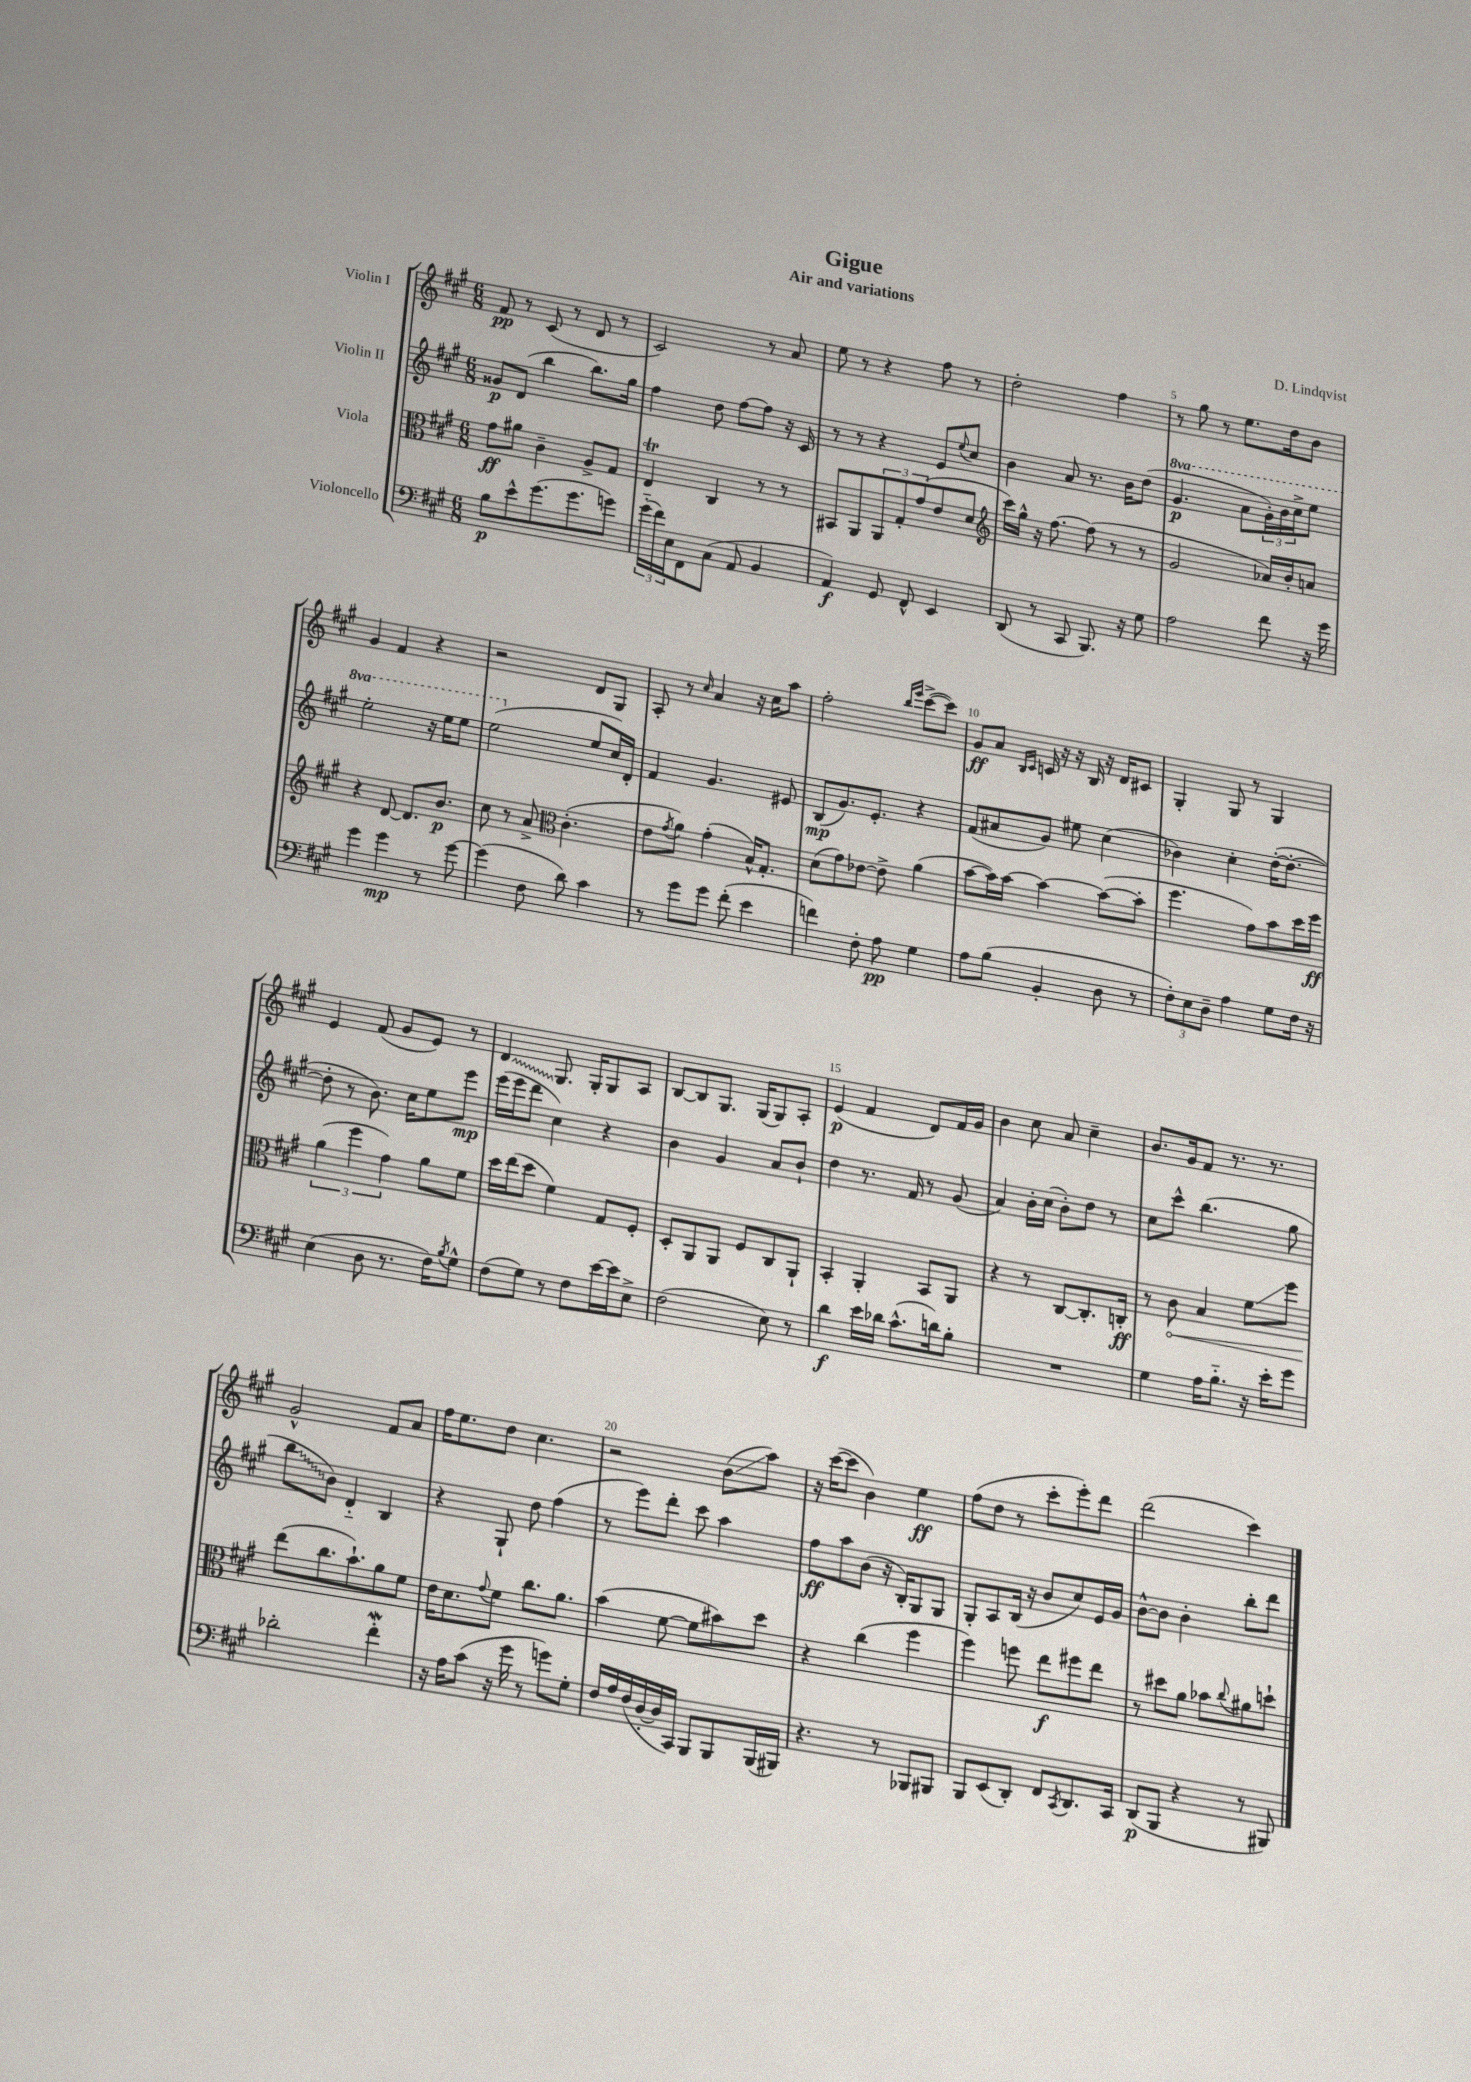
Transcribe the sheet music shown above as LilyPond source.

\header { title = "Gigue" composer = "D. Lindqvist" subtitle = "Air and variations" }
<<
\new StaffGroup <<
\new Staff = "s0" \with { instrumentName = "Violin I" } {
    \clef treble \key a \major \numericTimeSignature \time 6/8
    fis'8\pp r8 cis'8( r8 d'8 r8 |
    cis'2) r8 a'8 |
    e''8 r8 r4 fis''8 r8 |
    d''2-. fis''4 |
    r8 gis''8 r8 e''8. d''16 b'8 |
    gis'4 fis'4 r4 |
    r2 d'8 gis8 |
    a8-. r8 \grace { cis''16 } a'4 r16 cis''16 a''8 |
    fis''2-. \grace { b''16 e'''16 } cis'''8~->( cis'''8) |
    gis'8\ff a'8 \grace { b16 cis'16 } c'16 r16 r16 b16 r16 d'16 cis'8 |
    gis4-. gis8 r8 gis4 |
    e'4 fis'8( gis'8 e'8) r8 |
    \once \override Glissando.style = #'zigzag d'4\glissando gis8. gis16-. gis8 a8 |
    b8~ b8 gis8. gis16( gis8) a8-. |
    e'4\p( fis'4 d'8) fis'16 gis'16 |
    b'4 cis''8 a'8 cis''4-- |
    b'8. gis'16 fis'8 r8. r8. |
    gis'2-^ fis'8 a'8 |
    fis''16 e''8. d''8 cis''4. |
    r2 b'8\glissando( a''8) |
    r16 cis'''16~( cis'''8 b'4) e''4\ff |
    fis''8( d''8 r8 cis'''8-. e'''8-.) d'''8 |
    d'''2( cis'''4) \bar "|." |
}
\new Staff = "s1" \with { instrumentName = "Violin II" } {
    \clef treble \key a \major \numericTimeSignature \time 6/8 \set Staff.ottavationMarkups = #ottavation-simple-ordinals
    gisis'8\p d'8( b''4 b''8.) gis''16 |
    fis''4 d''8 fis''8~ fis''8 r16 cis'16 |
    r8 r8 r4 e'8 \appoggiatura { e''8 } cis''8 |
    b'4 a'8 r8. b'16 d''8( |
    \ottava #1 gis''4.\p a''8 \tuplet 3/2 { gis''16-.) b''16 cis'''16-> } e'''8 |
    e'''2-. r16 e'''16 e'''8 |
    e'''2( \ottava #0 e''8 cis''16) d'16-. |
    fis'4 gis'4. eis'8 |
    b8\mp( gis'8.) e'8.-. r4 |
    fis'8( ais'8 gis'8) eis''8 cis''4( |
    bes'4) cis''4-. d''16~-.( d''8.~-. |
    d''8-. r8 b'8.) cis''16 e''8 e'''8\mp |
    e'''16( e'''16 d'''8 cis''4) r4 |
    b'4 gis'4 a'8 b'8-! |
    d''4 r8. fis'16 r8 gis'8( |
    a'4) b'16-. cis''16( b'8-.) d''8 r8 |
    cis''8 cis'''8-^ b''4.( gis''8 |
    \once \override Glissando.style = #'zigzag b''8\glissando b'8) d'4-_ b4 |
    r4 gis8-! d''8 fis''4( |
    r8 e'''8) d'''8-. cis'''8 a''4 |
    fis''8\ff a''8 b'8( r16 b16-.) gis8 gis8 |
    gis8-. a8 b16( r16 b'8 cis''8) e'16 gis'16 |
    b'8~-^ b'8 b'4-. b''8-. d'''8 \bar "|." |
}
\new Staff = "s2" \with { instrumentName = "Viola" } {
    \clef alto \key a \major \numericTimeSignature \time 6/8
    gis'8\ff ais'8 cis'4-- a8-> gis8 |
    e4\trill cis4 r8 r8 |
    bis,8 a,8 \tuplet 3/2 { a,8 gis8-. gis'8( } e'8 d'8 |
    \clef treble cis'''16) gis''16-^ r16 fis''8.~ fis''8( r8 r8 |
    gis'2 aes'16) b'16-. a'8 |
    r4 d'8~ d'8. b'8.\p |
    cis''8 r8 a'8-> \clef alto cis'4.-.( |
    e'8 \acciaccatura { gis'8 } a'8) gis'4-.( b16-^) gis8.-. |
    d'8( gis'8) ees'8~ ees'8-> a'4( |
    b'8~ b'16) b'16~ b'4~ b'8~( b'8-. |
    fis''4. gis'8) b'8 d''16 fis''16\ff |
    \tuplet 3/2 { a'4( fis''4 gis'4) } a'8 fis'8 |
    d''16 e''16( d''8 fis'4) gis8 fis8-. |
    d8-. a,8 a,8 fis8 cis8 a,8-! |
    b,4-. a,4-. b,8 a,8 |
    r4 r8 cis8~ cis8.-. c16-.\ff |
    r8 \once \override Hairpin.circled-tip = ##t cis'8\< b4 fis'8\glissando fis''8 |
    e''8\!( cis''8. b'8.-!) a'8 fis'8 |
    e'16 d'8. \appoggiatura { gis'8 } fis'8 cis''8. a'8. |
    b'4( fis'8~ fis'8 bis'8) d''8 |
    r4 cis''4( fis''4 |
    fis''4) f''8 e''8\f fis''8 e''8 |
    r8 dis''8 a'8 bes'8 \appoggiatura { cis''8 } ais'8 d''8-! \bar "|." |
}
\new Staff = "s3" \with { instrumentName = "Violoncello" } {
    \clef bass \key a \major \numericTimeSignature \time 6/8
    b8\p e'8-^ gis'8.( gis'8. g'8) |
    \tuplet 3/2 { gis'16-_( fis'16) e16 } fis,8 cis8( a,8 b,4 |
    a,4\f) gis,8 fis,8-^ e,4 |
    d,8( r8 cis,8 b,,8.) r16 gis8 |
    a2 fis'8 r16 gis'16 |
    gis'4 gis'4\mp r8 gis'8~ |
    gis'4( fis8 d'8) cis'4 |
    r8 gis'8 gis'8 fis'8-.( e'4 |
    f'4) fis8-. a8\pp gis4 |
    a8 b8( b,4-. d8 r8 |
    \tuplet 3/2 { fis8-.) e8 d8-- } a4 gis8 fis16 r16 |
    e4( d8 r8. fis16) \acciaccatura { b8 } gis8-^ |
    fis8( gis8) r8 fis8 e'16~ e'16 e8-> |
    fis2( e8) r8 |
    d'4\f e'16 des'16 cis'8.-^( d'16) b8-. |
    R2. |
    gis4 a16 b8.-_ r16 e'16-. gis'8 |
    des'2-. fis'4-.\mordent |
    r16 a16 cis'8( r16 gis'16 r8 g'8) gis8-. |
    fis16 a16 fis16( d16~-. d16 cis,16) b,,8 b,,8 b,,16( bis,,16) |
    r4. r8 bes,,8 bis,,8 |
    b,,8 e,8( d,8-.) fis,8 \acciaccatura { cis,8 } d,8. cis,16 |
    d,8\p( b,,8 r4 r8 bis,,8) \bar "|." |
}
>>
>>
\layout { \context { \Score \override BarNumber.break-visibility = ##(#f #t #t) barNumberVisibility = #(every-nth-bar-number-visible 5) } }
